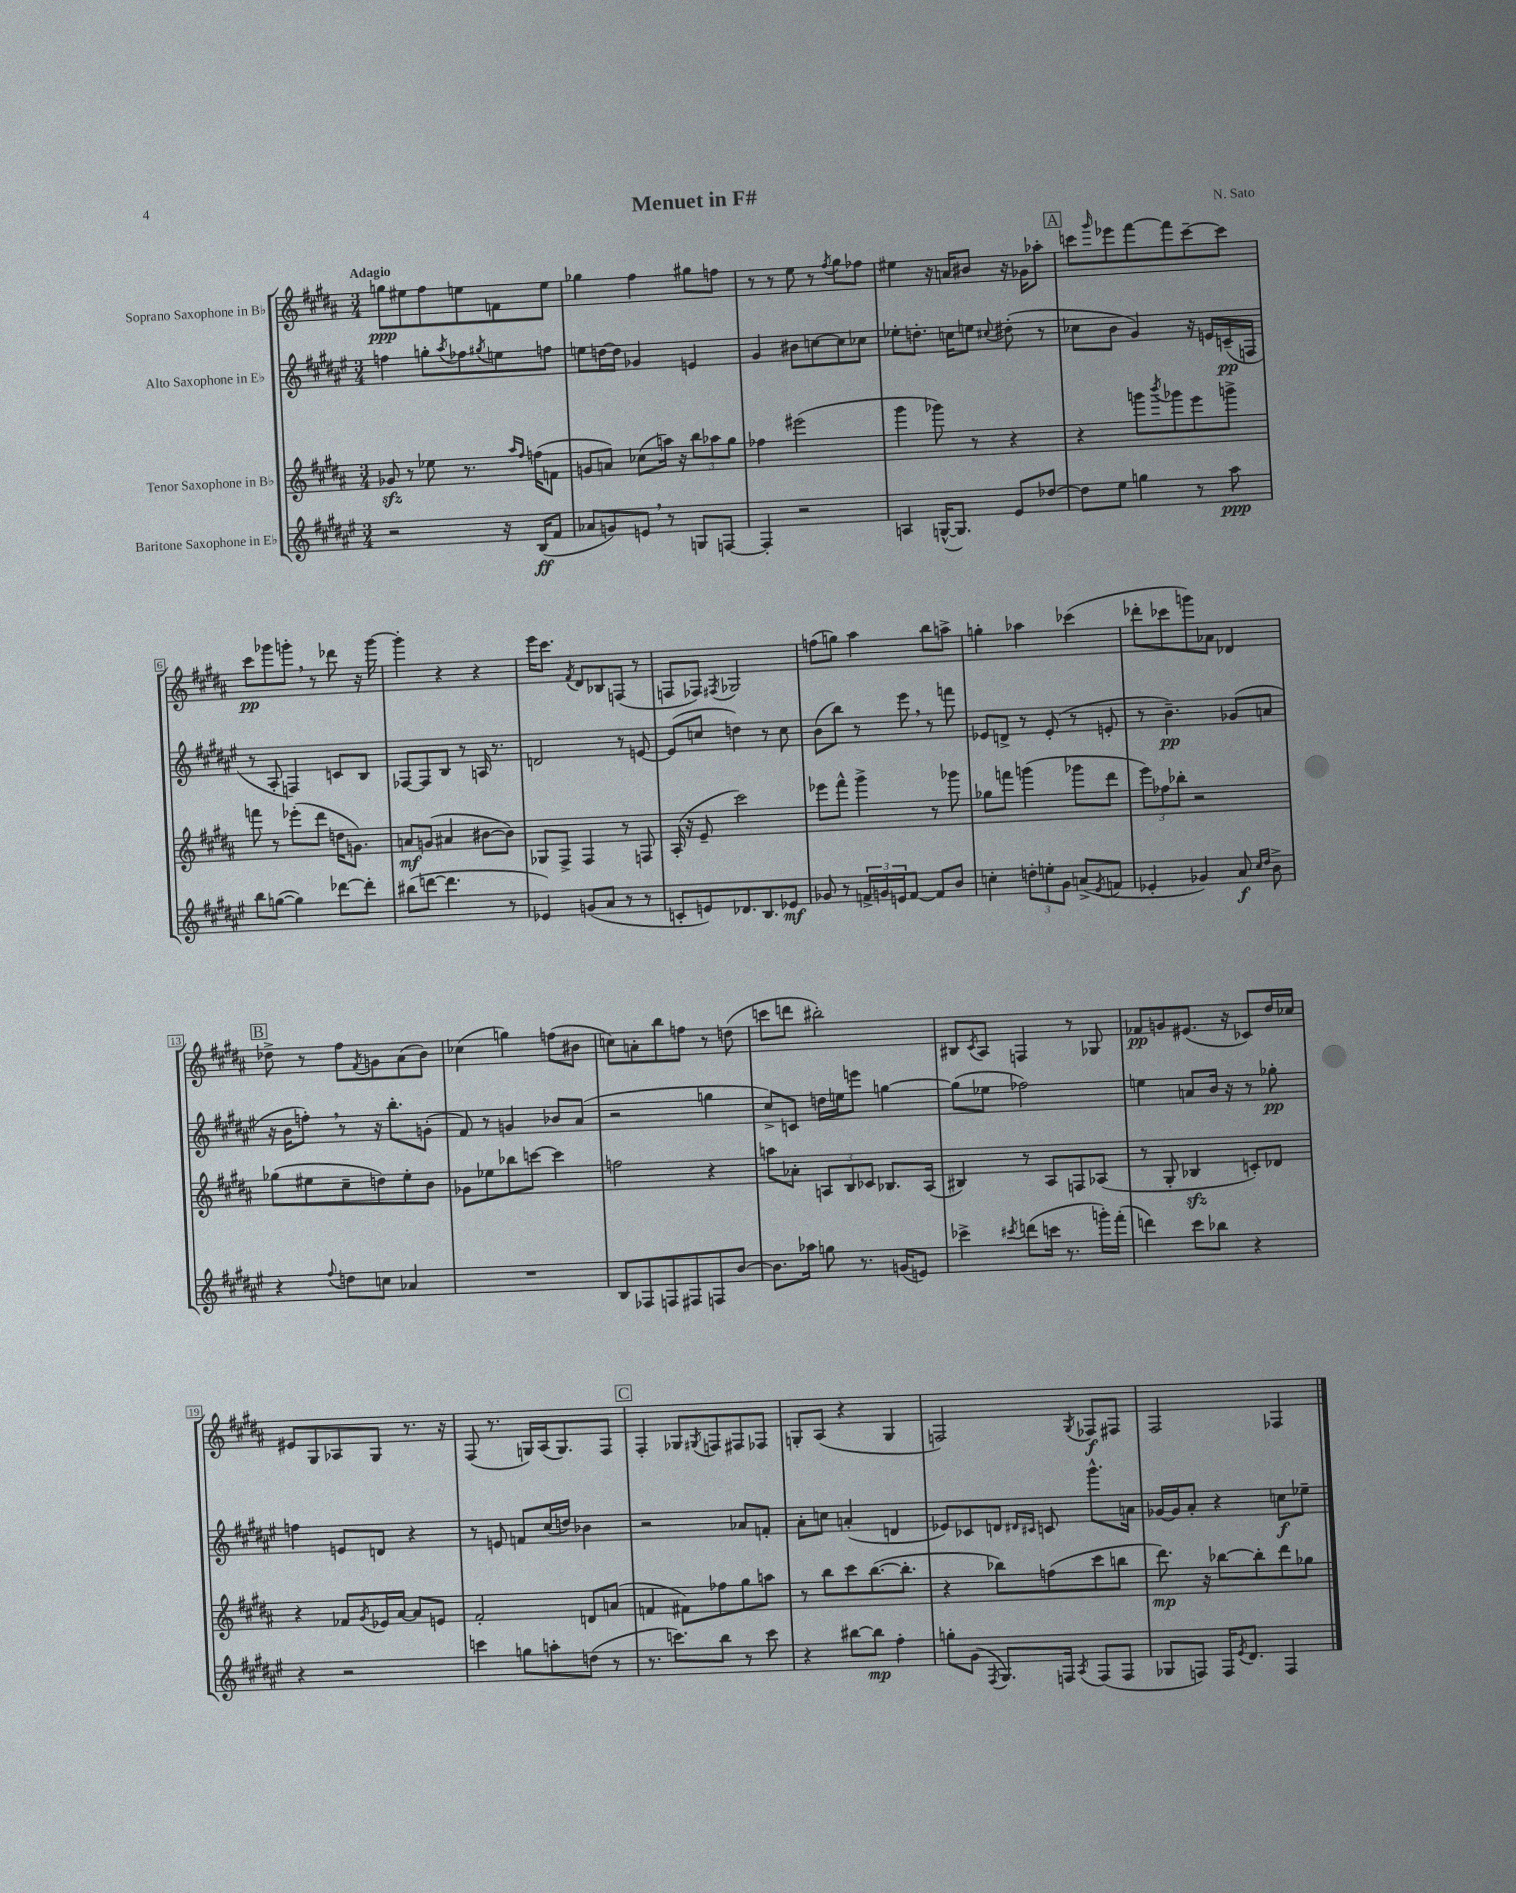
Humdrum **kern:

**kern	**dynam	**kern	**dynam	**kern	**dynam	**kern	**dynam
*part4	*part4	*part3	*part3	*part2	*part2	*part1	*part1
*staff4	*staff4	*staff3	*staff3	*staff2	*staff2	*staff1	*staff1
*I"Baritone Saxophone in E♭	*	*I"Tenor Saxophone in B♭	*	*I"Alto Saxophone in E♭	*	*I"Soprano Saxophone in B♭	*
*clefG2	*	*clefG2	*	*clefG2	*	*clefG2	*
*k[f#c#g#d#a#e#]	*	*k[f#c#g#d#a#]	*	*k[f#c#g#d#a#e#]	*	*k[f#c#g#d#a#]	*
*M3/4	*	*M3/4	*	*M3/4	*	*M3/4	*
=1	=1	=1	=1	=1	=1	=1	=1
!	!	!	!	!	!	!LO:TX:a:B:t=Adagio	!
2r	.	8g-Xzz/	.	4ffn\	.	8ggn\L	ppp
.	.	8r	.	.	.	8ee#X\	.
.	.	8ee-X\	.	8ggn'\L	.	8ff#\	.
.	.	.	.	8qaa#/	.	.	.
.	.	8.r	.	8ff-X\	.	8een\	.
.	.	.	.	8qgg#X/	.	.	.
16r	.	.	.	8een\	.	8fn\	.
.	.	16qqaa#/LL	.	.	.	.	.
.	.	16qqff#/JJ	.	.	.	.	.
(16B/KL	ff	(16ffn\KL	.	.	.	.	.
8f#/J	.	8fn\J	.	8ffn\J	.	8ee\J	.
=2	=2	=2	=2	=2	=2	=2	=2
8a-X/L	.	8gn/L	.	8een\L	.	4gg-X\	.
8gn/)	.	8an/J)	.	[16ddn\L	.	.	.
.	.	.	.	16dd\JJ]	.	.	.
8en,/J	.	(8cc-X\L	.	4g-X/	.	4ff#\	.
8r	.	16aan\Jk)	.	.	.	.	.
.	.	16r	.	.	.	.	.
8Gn/L	.	12bb\L	.	4en/	.	8gg#X\L	.
.	.	12aa-X\	.	.	.	.	.
[8Fn/J	.	.	.	.	.	8ffn\J	.
.	.	12gg#\J	.	.	.	.	.
=3	=3	=3	=3	=3	=3	=3	=3
4F'/]	.	4ff-X\	.	4g#/	.	8r	.
.	.	.	.	.	.	8r	.
2r	.	(2eee#X\	.	8b#X\L	.	8ee\	.
.	.	.	.	[8ccn\	.	8r	.
.	.	.	.	.	.	8qff#/	.
.	.	.	.	8cc\]	.	8gg#\L	.
.	.	.	.	8cc-X\J	.	8ff-X\J	.
=4	=4	=4	=4	=4	=4	=4	=4
4An/	.	4ggg#\	.	8ee-X'\L	.	4ee#X\	.
.	.	.	.	8.ddn'\J	.	.	.
([16Gn^^/KL	.	8ggg-X\)	.	.	.	16r	.
8.G/J])	.	.	.	16ccn\KL	.	16an/KL	.
.	.	8r	.	8een\J	.	8b#X/J	.
.	.	.	.	8qqcc#X/	.	.	.
8e#/L	.	4r	.	(8dd#X'\	.	16r	.
.	.	.	.	.	.	16g-X\KL	.
[8dd-X/J	.	.	.	8r	.	8aa-X'\J	.
!!LO:REH:place=s1:t=A
=5	=5	=5	=5	=5	=5	=5	=5
8dd-\L]	.	4r	.	8cc-X\L	.	8cccn\L	.
.	.	.	.	.	.	16qqggg#/	.
8ee#\J	.	.	.	8b\J	.	8eee-X\	.
4ggn\	.	8gggn\L	.	4g#/)	.	[8fff#\	.
.	.	8qbbb/	.	.	.	.	.
.	.	8ggg-X\	.	.	.	8fff#\]	.
8r	.	8eee\	.	16r	.	[8ccc~\	.
.	.	.	.	16en/LL	.	.	.
8aa#\	ppp	8gggn^\J	.	(16cn~/	pp	8ccc\J]	.
.	.	.	.	16Fn/JJ	.	.	.
!!LO:LB:g=z
=6	=6	=6	=6	=6	=6	=6	=6
8bb\L	.	8fffn\	.	8r	.	8ccc#\L	pp
([8ggn\J	.	8r	.	8A#'/	.	8ggg-X\	.
4gg\])	.	(8eee-X'\L	.	4Fn/)	.	8gggn',\J	.
.	.	8ddd#\J	.	.	.	8r	.
[8ddd-X\L	.	16ddn\KL	.	8cn/L	.	8ddd-X\	.
.	.	8.gn\J)	.	.	.	.	.
8ddd-'\J]	.	.	.	8B/J	.	16r	.
.	.	.	.	.	.	[16ggg\	.
=7	=7	=7	=7	=7	=7	=7	=7
(8bb#X\L	.	8an/L	mf	[8F-X/L	.	4ggg'\]	.
[8dddn\J	.	(8gn/J	.	8F-/]	.	.	.
4.ddd\]	.	4a#X/	.	8B/J	.	4r	.
.	.	.	.	8r	.	.	.
.	.	[8b#X\L	.	16An/	.	4r	.
.	.	.	.	8.r	.	.	.
8r	.	8b#\J])	.	.	.	.	.
=8	=8	=8	=8	=8	=8	=8	=8
4e-X/)	.	8G-X/L	.	2dn/	.	16eee\KL	.
.	.	.	.	.	.	8.ccc#\J	.
.	.	8F#^/J	.	.	.	.	.
.	.	.	.	.	.	8qf#/	.
(8gn/L	.	4F#/	.	.	.	8d#/L	.
8a#/J	.	.	.	.	.	8B-X/	.
8r	.	8r	.	8r	.	(8Fn/J	.
8r	.	8Fn/	.	[8en/	.	8r	.
=9	=9	=9	=9	=9	=9	=9	=9
8cn'/L	.	(16A#'/	.	(8e/L]	.	8Fn/L	.
.	.	16r	.	.	.	.	.
8en/)	.	8e~/	.	8ccn/J	.	8F-X/J)	.
.	.	.	.	.	.	8qF#X/	.
8.d-X/	.	2ccc#\)	.	4ddn\)	.	2G-X/	.
8.B/	.	.	.	.	.	.	.
.	.	.	.	8r	.	.	.
8e-X/J	mf	.	.	8cc\	.	.	.
=10	=10	=10	=10	=10	=10	=10	=10
8g-X/	.	8eee-X\L	.	(8b\L	.	(8ffn\L	.
8r	.	8fff#^^\J	.	8bb\J)	.	8ggn\J)	.
24fn^/LL	.	4ggg#^\	.	8r	.	4aa#\	.
24gn/	.	.	.	.	.	.	.
24en/J	.	.	.	.	.	.	.
[8f/J	.	.	.	8eee#,\	.	.	.
8f/L]	.	8r	.	8r	.	8bb\L	.
8b/J	.	8ggg-X\	.	8fffn\	.	8aan^\J	.
=11	=11	=11	=11	=11	=11	=11	=11
4ccn'\	.	8gg-X\L	.	8e-X/L	.	4ggn'\	.
.	.	8fffn\J	.	8dn^/J	.	.	.
12ddn'\L	.	(4gggn\	.	8r	.	4aa-X\	.
12een'\	.	.	.	.	.	.	.
.	.	.	.	(8e-'/	.	.	.
12g#\J	.	.	.	.	.	.	.
(8an^/L	.	8ggg-X\L	.	8r	.	(4ccc-X\	.
8qe#/	.	.	.	.	.	.	.
8fn/J	.	8ddd#\J	.	8en'/	.	.	.
=12	=12	=12	=12	=12	=12	=12	=12
4e-X'/	.	12eee\L)	.	8r	.	8ddd-X'\L	.
.	.	12ff-X\	.	.	.	.	.
.	.	.	.	4.b~\)	pp	8ccc-X\	.
.	.	12bb-X'\J	.	.	.	.	.
4g-X/)	.	2r	.	.	.	8gggn\)	.
.	.	.	.	.	.	8a-X\J	.
8a#/	f	.	.	(8g-X/L	.	4d-X/	.
16qqcc#/LL	.	.	.	.	.	.	.
16qqdd#/JJ	.	.	.	.	.	.	.
8b^\	.	.	.	8an/J	.	.	.
!!LO:LB:g=z
!!LO:REH:place=s1:t=B
=13	=13	=13	=13	=13	=13	=13	=13
4r	.	(8gg-X\L	.	16r	.	8dd-X^\	.
.	.	.	.	16b\KL	.	.	.
.	.	8ee#X\	.	8ffn',\J)	.	8r	.
8qqff#/	.	.	.	.	.	.	.
8ddn\L	.	8cc#~\	.	8r	.	8ff#\L	.
.	.	.	.	.	.	8qf#/	.
8ccn\J	.	8ddn\)	.	16r	.	8gn\	.
.	.	.	.	8.bb'\L	.	.	.
4a-X/	.	8ee#'\	.	.	.	(8a#\	.
.	.	8b\J	.	(8gn'\J	.	8b\J)	.
=14	=14	=14	=14	=14	=14	=14	=14
2.r	.	8g-X\L	.	8f#/)	.	(4cc-X\	.
.	.	8ee-X\	.	8r	.	.	.
.	.	8bb-X\	.	4gn/	.	4ggn\)	.
.	.	[8cccn\J	.	.	.	.	.
.	.	4ccc\]	.	8b-X/L	.	(8ffn\L	.
.	.	.	.	(8a#/J	.	8b#X\J	.
=15	=15	=15	=15	=15	=15	=15	=15
8B/L	.	2ffn\	.	2r	.	8ccn\L)	.
8F-X/	.	.	.	.	.	8an'\	.
8Fn/	.	.	.	.	.	8bb\	.
8F#X/	.	.	.	.	.	8ffn\J	.
8Fn/	.	4r	.	4ggn\	.	8r	.
[8b/J	.	.	.	.	.	(8ddn\	.
=16	=16	=16	=16	=16	=16	=16	=16
8.b\L]	.	8aan\L	.	8cc#^/L)	.	8cccn\L	.
.	.	8a-X'\J	.	8cn/J	.	8dddn\J	.
16aa-X\Jk	.	.	.	.	.	.	.
8ggn\	.	12An/L	.	16ddn\LL	.	2bb#X'\)	.
.	.	.	.	16een\J	.	.	.
.	.	12B/	.	.	.	.	.
8.r	.	.	.	8eeen\J	.	.	.
.	.	12c-X/J	.	.	.	.	.
.	.	8.B-X/L	.	[4ggn\	.	.	.
(16gn/KL	.	.	.	.	.	.	.
8en/J)	.	.	.	.	.	.	.
.	.	(16A/Jk	.	.	.	.	.
=17	=17	=17	=17	=17	=17	=17	=17
4ccc-X^\	.	4B#X/)	.	(8gg\L]	.	8B#X/L	.
.	.	.	.	.	.	8qc#/	.
.	.	.	.	8ee-X\J	.	8A#/J	.
8qccc#X/	.	.	.	.	.	.	.
(8dddn\L	.	8r	.	2ff-X\)	.	4Fn/	.
16cccn\Jk	.	8A#/L	.	.	.	.	.
8.r	.	.	.	.	.	.	.
.	.	8Fn/	.	.	.	8r	.
16gggn'\LL)	.	(8A-X/J	.	.	.	8G-X/	.
(16fff#'\JJ	.	.	.	.	.	.	.
=18	=18	=18	=18	=18	=18	=18	=18
4dddn\)	.	8r	.	4een\	.	8f-X/L	pp
.	.	8G#'/	.	.	.	8gn/	.
8ccc#\L	.	4B-Xzz/	.	8an/L	.	(8.e#X/J	.
8bb-X\J	.	.	.	16b/Jk	.	.	.
.	.	.	.	16r	.	16r	.
4r	.	8cn'/L)	.	8r	.	8c-X/L)	.
.	.	8d-X/J	.	8gg-X'\	pp	16dd#/L	.
.	.	.	.	.	.	16cc-X/JJ	.
!!LO:LB:g=z
=19	=19	=19	=19	=19	=19	=19	=19
4r	.	4r	.	4ffn\	.	8e#X/L	.
.	.	.	.	.	.	8G#/	.
2r	.	8f-X/L	.	8en/L	.	8A-X/	.
.	.	8qg#/	.	.	.	.	.
.	.	16e-X/L	.	8dn/J	.	8G#/J	.
.	.	[16a#/JJ	.	.	.	.	.
.	.	8a#/L]	.	4r	.	8.r	.
.	.	8en/J	.	.	.	.	.
.	.	.	.	.	.	16r	.
=20	=20	=20	=20	=20	=20	=20	=20
4cccn\	.	2f#'/	.	8r	.	(8F#/	.
.	.	.	.	8en/	.	8.r	.
8ggn\L	.	.	.	8fn/L	.	.	.
.	.	.	.	.	.	16Gn/LL)	.
8aan'\	.	.	.	(16cc#/L	.	(16A#/J	.
.	.	.	.	16ddn/JJ)	.	8.G/)	.
(8ddn\J	.	8dn/L	.	4b-X\	.	.	.
8r	.	(8an/J	.	.	.	8F#/J	.
!!LO:REH:place=s1:t=C
=21	=21	=21	=21	=21	=21	=21	=21
8.r	.	4fn/	.	2r	.	4F#'/	.
8.cccn\L)	.	.	.	.	.	.	.
.	.	8f#X\L)	.	.	.	8G-X/L	.
.	.	.	.	.	.	8qG#X/	.
8bb\J	.	8ff-X\	.	.	.	8Fn/	.
8r	.	8gg#\	.	8a-X/L	.	8F#X/	.
8ccc\	.	8aan\J	.	8fn'/J	.	8F-X/J	.
=22	=22	=22	=22	=22	=22	=22	=22
4r	.	8r	.	8a#'\L	.	8Gn'/L	.
.	.	8bb\L	.	8ccn\J	.	(8A#/J	.
[8bb#X\L	.	8ccc#\	.	(4an'/	.	4r	.
8bb#\J]	mp	([8.bb\	.	.	.	.	.
4ff#'\	.	.	.	4dn/	.	4G/	.
.	.	8.bb'\J]	.	.	.	.	.
=23	=23	=23	=23	=23	=23	=23	=23
8ggn'\L	.	4r	.	8e-X/L)	.	2Fn/)	.
(8g#\J	.	.	.	8c-X/	.	.	.
8qF#/	.	.	.	.	.	.	.
8.G#/L)	.	8bb-X\L)	.	8dn/J	.	.	.
.	.	.	.	16qqd#X/LL	.	.	.
.	.	.	.	16qqc#X/JJ	.	.	.
.	.	(8ffn\	.	8cn/	.	.	.
16Fn/Jk	.	.	.	.	.	.	.
8qA#/	.	.	.	.	.	8qG#/	.
(8F/L	.	8ccc#\	.	8.ggg#^^\L	.	8F-X/L	f
8F/J	.	8bbn\J	.	.	.	8F#X/J	.
.	.	.	.	16an\Jk	.	.	.
=24	=24	=24	=24	=24	=24	=24	=24
8G-X/L	.	8.ddd#\)	mp	[16g-X/LL	.	2F#/	.
.	.	.	.	16g-/J]	.	.	.
8Fn/J)	.	.	.	8a#'/J	.	.	.
.	.	16r	.	.	.	.	.
16F/KL	.	[8bb-X\L	.	4r	.	.	.
8qe#/	.	.	.	.	.	.	.
8.d#/J	.	.	.	.	.	.	.
.	.	8bb-'\]	.	.	.	.	.
4F/	.	8ddd#\	.	8ccn\L	f	4F-X/	.
.	.	8gg-X\J	.	8ee-X~\J	.	.	.
==	==	==	==	==	==	==	==
*-	*-	*-	*-	*-	*-	*-	*-
